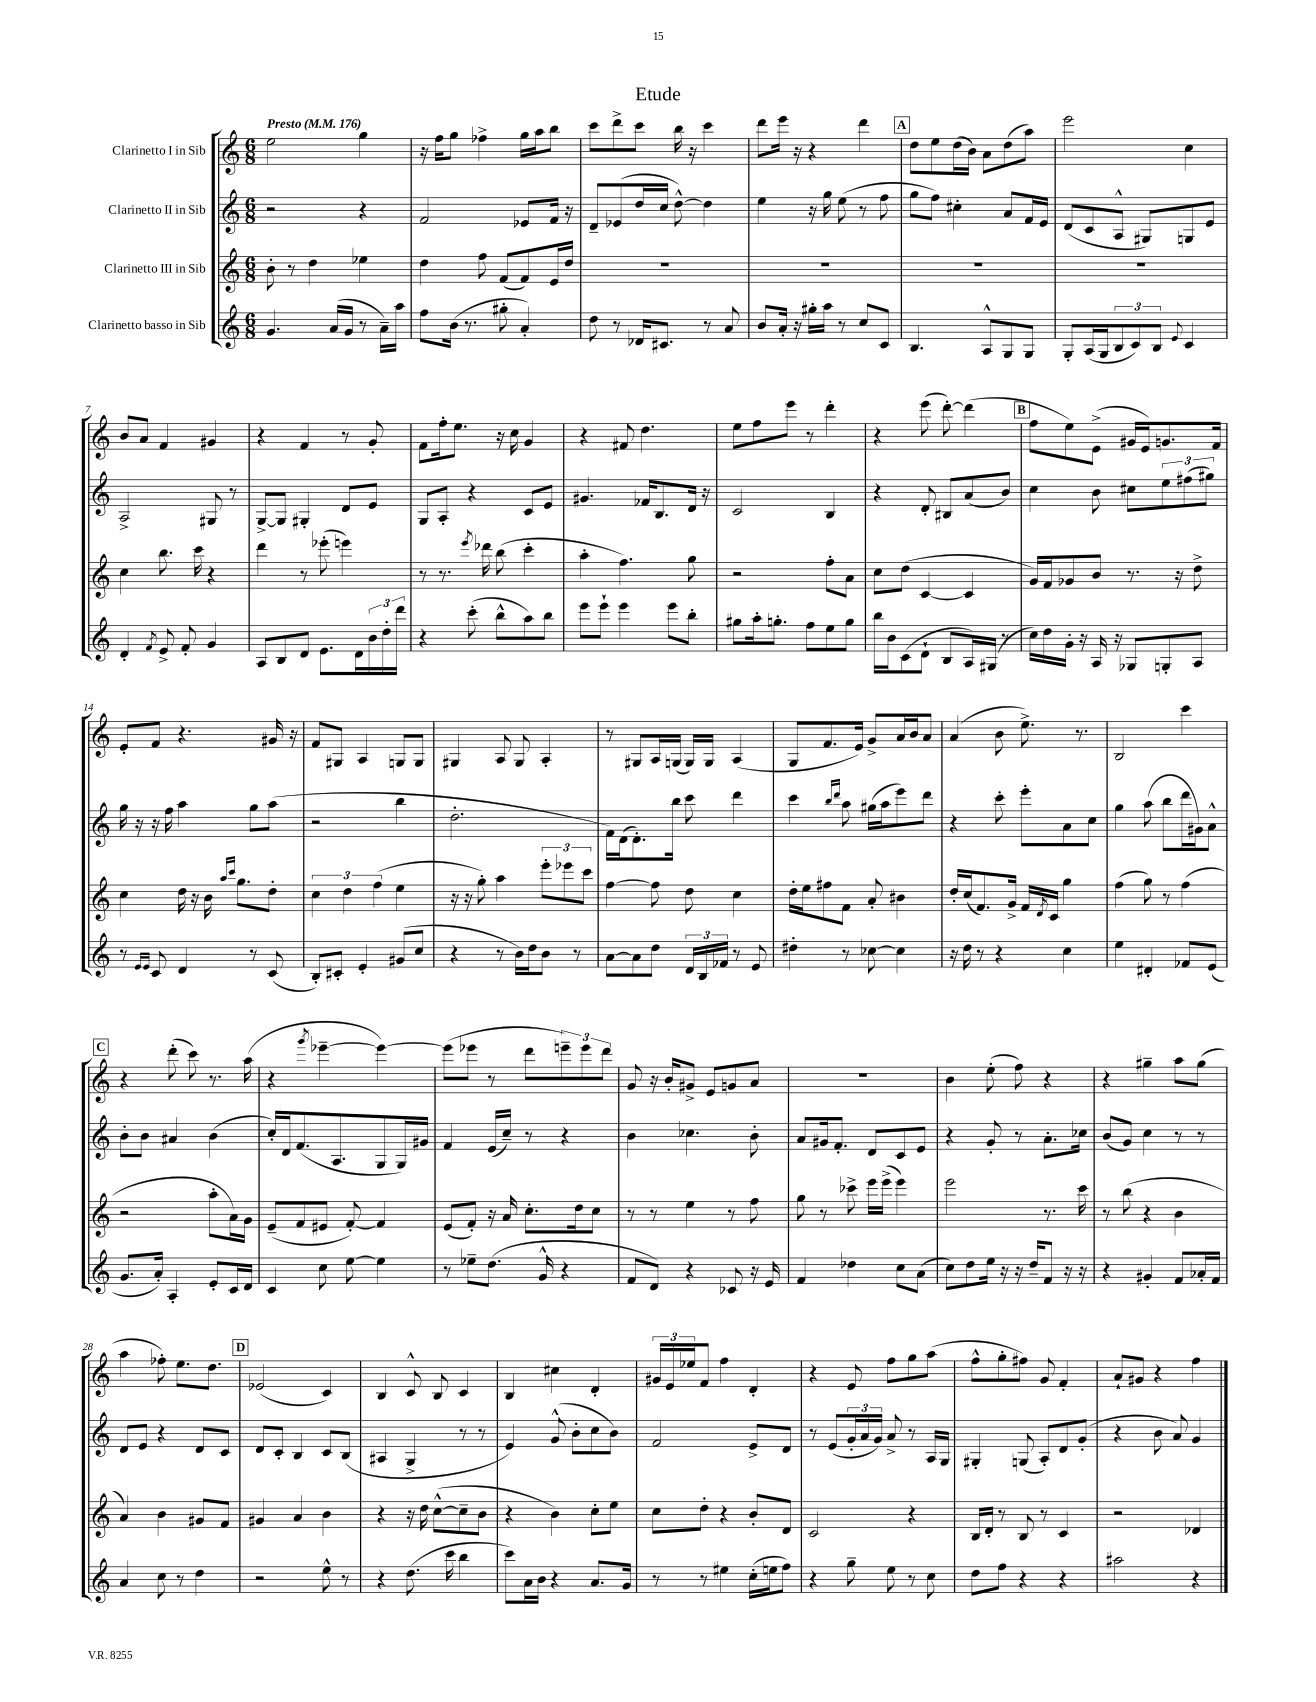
\header { title = "Etude" }
<<
\new StaffGroup <<
\new Staff = "s0" \with { instrumentName = "Clarinetto I in Sib" } {
    \clef treble \key c \major \numericTimeSignature \time 6/8 \tempo "Presto" 4 = 176
    e''2 g''4 |
    r16 f''16 g''8 fes''4-> g''16 a''16 b''8 |
    c'''8 d'''8-> c'''8 b''16 r16 c'''4 |
    d'''8 e'''16 r16 r4 d'''4 |
    \mark \markup { \box "A" } d''8 e''8 d''16( b'16) a'8 d''8( a''8) |
    e'''2 c''4 |
    b'8 a'8 f'4 gis'4 |
    r4 f'4 r8 g'8-. |
    f'8 f''16-. e''8. r16 c''16 g'4 |
    r4 fis'8 d''4. |
    e''8 f''8 e'''8 r8 d'''4-. |
    r4 e'''8( d'''8~-.) d'''4( |
    \mark \markup { \box "B" } f''8 e''8) e'8->( gis'16 e'16) g'8. f'16 |
    e'8-. f'8 r4. gis'16 r16 |
    f'8 gis8 a4 g8 g8 |
    gis4 a8 gis8 a4-. |
    r8 gis8 a16 g16( g16) g16 a4( |
    g8 f'8. e'16) g'8-> a'16 b'16 a'8 |
    a'4( b'8 e''8.->) r8. |
    b2 c'''4 |
    \mark \markup { \box "C" } r4 d'''8-.( c'''8) r8. a''16( |
    r4 \acciaccatura { g'''8 } ees'''4~-- ees'''4~) |
    ees'''8( ees'''8 r8 d'''8 \tuplet 3/2 { e'''8--) e'''8 d'''8 } |
    g'8 r16 b'16-. gis'8-> e'8 g'8 a'8 |
    R2. |
    b'4 e''8-.( f''8) r4 |
    r4 gis''4-- a''8 gis''8( |
    a''4 fes''8-.) e''8. d''8. |
    \mark \markup { \box "D" } ees'2( c'4) |
    b4 c'8-^ b8 c'4 |
    b4 cis''4 d'4-. |
    \tuplet 3/2 { gis'16 e'16 ees''16 } f'8 f''4 d'4-. |
    r4 e'8 f''8 g''8 a''8( |
    f''8-^ g''8-. fis''8) g'8 f'4-. |
    a'8-! gis'8 r4 f''4 \bar "|." |
}
\new Staff = "s1" \with { instrumentName = "Clarinetto II in Sib" } {
    \clef treble \key c \major \numericTimeSignature \time 6/8
    r2 r4 |
    f'2 ees'8 f'16 r16 |
    d'8-- ees'8( d''16 c''16 d''8~-^) d''4 |
    e''4 r16 g''16 e''8( r8 f''8 |
    \mark \markup { \box "A" } g''8 f''8) cis''4-. a'8 f'16 e'16 |
    d'8( c'8 a8-^ gis8) g8 e'8 |
    a2-> gis8 r8 |
    g8~-> g8 gis4-. d'8 e'8 |
    g8 a8-. r4 c'8 e'8 |
    gis'4. fes'16 b8. d'16 r16 |
    c'2 b4 |
    r4 d'8-. bis8 a'8( b'8) |
    \mark \markup { \box "B" } c''4 b'8 cis''8 \tuplet 3/2 { e''8 fis''8( gis''8) } |
    g''16 r16 r16 f''16 a''4 g''8 a''8( |
    r2 b''4 |
    d''2.-. |
    f'16) d'16( d'8.-.) b''16 c'''8 d'''4 |
    c'''4 \grace { b''16 d'''16 } a''8 gis''16( a''16 e'''8) d'''8 |
    r4 c'''8-. e'''8-. a'8 c''8 |
    g''4 a''8( b''8 d'''16 gis'16) a'8-^ |
    \mark \markup { \box "C" } b'8-. b'8 ais'4 b'4( |
    c''16-.) d'16 f'8.( a8. g8 g16) gis'16 |
    f'4 e'16( c''16--) r8 r4 |
    b'4 ces''4. b'8-. |
    a'8 gis'16 f'8.-. d'8 c'8 e'8 |
    r4 g'8-. r8 a'8.-. ces''16 |
    b'8( g'8) c''4 r8 r8 |
    d'8 e'8 r4 d'8 c'8 |
    \mark \markup { \box "D" } d'8 c'8-. b4 c'8 b8( |
    ais4 g4-> r8 r8 |
    e'4) g'8-^( b'8-. c''8 b'8) |
    f'2 e'8-> d'8 |
    r8 e'8( \tuplet 3/2 { g'16-. a'16 g'16) } a'8-> r8 a16 g16 |
    gis4-. g8( a8-.) d'8 g'8-.( |
    r4 b'8 a'8) g'4 \bar "|." |
}
\new Staff = "s2" \with { instrumentName = "Clarinetto III in Sib" } {
    \clef treble \key c \major \numericTimeSignature \time 6/8
    b'8-. r8 d''4 ees''4 |
    d''4 f''8 f'8( f'8) e'16 d''16 |
    R2. |
    R2. |
    \mark \markup { \box "A" } R2. |
    R2. |
    c''4 b''8. c'''16 r4 |
    d'''4 r8 ees'''8-.( e'''4) |
    r8 r8. \acciaccatura { e'''8 } des'''16 b''8( c'''4-. |
    a''4-. f''4.) g''8 |
    r2 f''8-. a'8 |
    c''8 d''8( c'4~ c'4 |
    \mark \markup { \box "B" } g'16) f'16 ges'8 b'8 r8. r16 d''8-> |
    c''4 d''16 r16 b'16 \grace { a''16 c'''16 } g''8. d''8-. |
    \tuplet 3/2 { c''4 d''4 f''4( } e''4 |
    r16 r16 g''8-.) a''4 \tuplet 3/2 { e'''8-. ees'''8 c'''8 } |
    f''4~ f''8 d''8 c''4 |
    d''16-. e''16 fis''8 f'8 a'8-. bis'4 |
    d''16-. c''16( f'8.) g'16-> f'16 \acciaccatura { d'8 } c'16 g''4 |
    f''4( g''8) r8 f''4( |
    \mark \markup { \box "C" } r2 a''8-. a'16) g'16 |
    e'8--( f'8 eis'8 f'8~-.) f'4 |
    e'8( f'8-.) r16 a'16 c''8.-. d''16 c''8 |
    r8 r8 e''4 r8 f''8 |
    g''8 r8 ces'''8-> e'''16 e'''16->( e'''4) |
    e'''2 r8. c'''16 |
    r8 b''8( r4 b'4 |
    a'4) b'4 gis'8 f'8 |
    \mark \markup { \box "D" } gis'4 a'4 b'4 |
    r4 r16 d''16 c''8~-^( c''8-- b'8 |
    r4 b'4) c''8-. e''8 |
    c''8 d''8-. r4 b'8-. d'8 |
    c'2 r4 |
    b16 d'16-. r8 b8 r8 c'4 |
    r2 des'4 \bar "|." |
}
\new Staff = "s3" \with { instrumentName = "Clarinetto basso in Sib" } {
    \clef treble \key c \major \numericTimeSignature \time 6/8
    g'4. a'16( g'16 r8 a'16--) a''16 |
    f''8 b'16( r8. gis''8-. a'4-.) |
    d''8 r8 des'16 cis'8. r8 a'8 |
    b'8 a'16-. r16 gis''16-. a''16 r8 c''8 c'8 |
    \mark \markup { \box "A" } b4. a8-^ g8 g8 |
    g8-. a16( g16 \tuplet 3/2 { b8 c'8) b8 } \appoggiatura { e'8 } c'4 |
    d'4-. \acciaccatura { f'8 } e'8-> f'8-. g'4 |
    a8 b8 d'8 e'8. d'16 \tuplet 3/2 { b'16 d''16-. d'''16 } |
    r4 c'''8-.( b''8-^ a''8) b''8 |
    e'''8 e'''8-! e'''4 e'''8 b''8-. |
    gis''8 a''16-. g''8.-. f''8 e''8 g''8 |
    b''16 b'16 c'8( d'8-! b8 a16) gis16( r8 |
    \mark \markup { \box "B" } c''16) d''16 g'16-. r16 a16 r16 ges8 g8-. a8 |
    r8 \grace { e'16 e'16 } c'8 d'4 r8 c'8( |
    b8-.) cis'8-. e'4-. gis'8( c''8 |
    r4 r8 b'16) d''16 b'8 r8 |
    a'8~ a'8 d''8 \tuplet 3/2 { d'16 b16 fes'16 } r8 e'8 |
    dis''4-. r8 ces''8~ ces''4 |
    r16 d''16 r8 r4 c''4 |
    e''4 dis'4-. fes'8 e'8( |
    \mark \markup { \box "C" } g'8. a'16-.) a4-. e'8-. c'16 d'16 |
    c'4 c''8 e''8~ e''4 |
    r8 ees''8-- d''8.( g'16-^ r4 |
    f'8 d'8) r4 ces'8 r16 e'16 |
    f'4 des''4 c''8 a'8( |
    c''8) d''8 e''16 r16 r16 d''16-- f'8 r16 r16 |
    r4 gis'4-. f'8 aes'16-. f'16 |
    a'4 c''8 r8 d''4 |
    \mark \markup { \box "D" } r2 e''8-^ r8 |
    r4 d''8.( c'''16 b''4 |
    c'''8) a'16 b'16 r4 a'8. g'16 |
    r8 r8 eis''4 c''16-.( e''16 f''8) |
    r4 g''8-- e''8 r8 c''8 |
    d''8 f''8 r4 r4 |
    ais''2 r4 \bar "|." |
}
>>
>>
